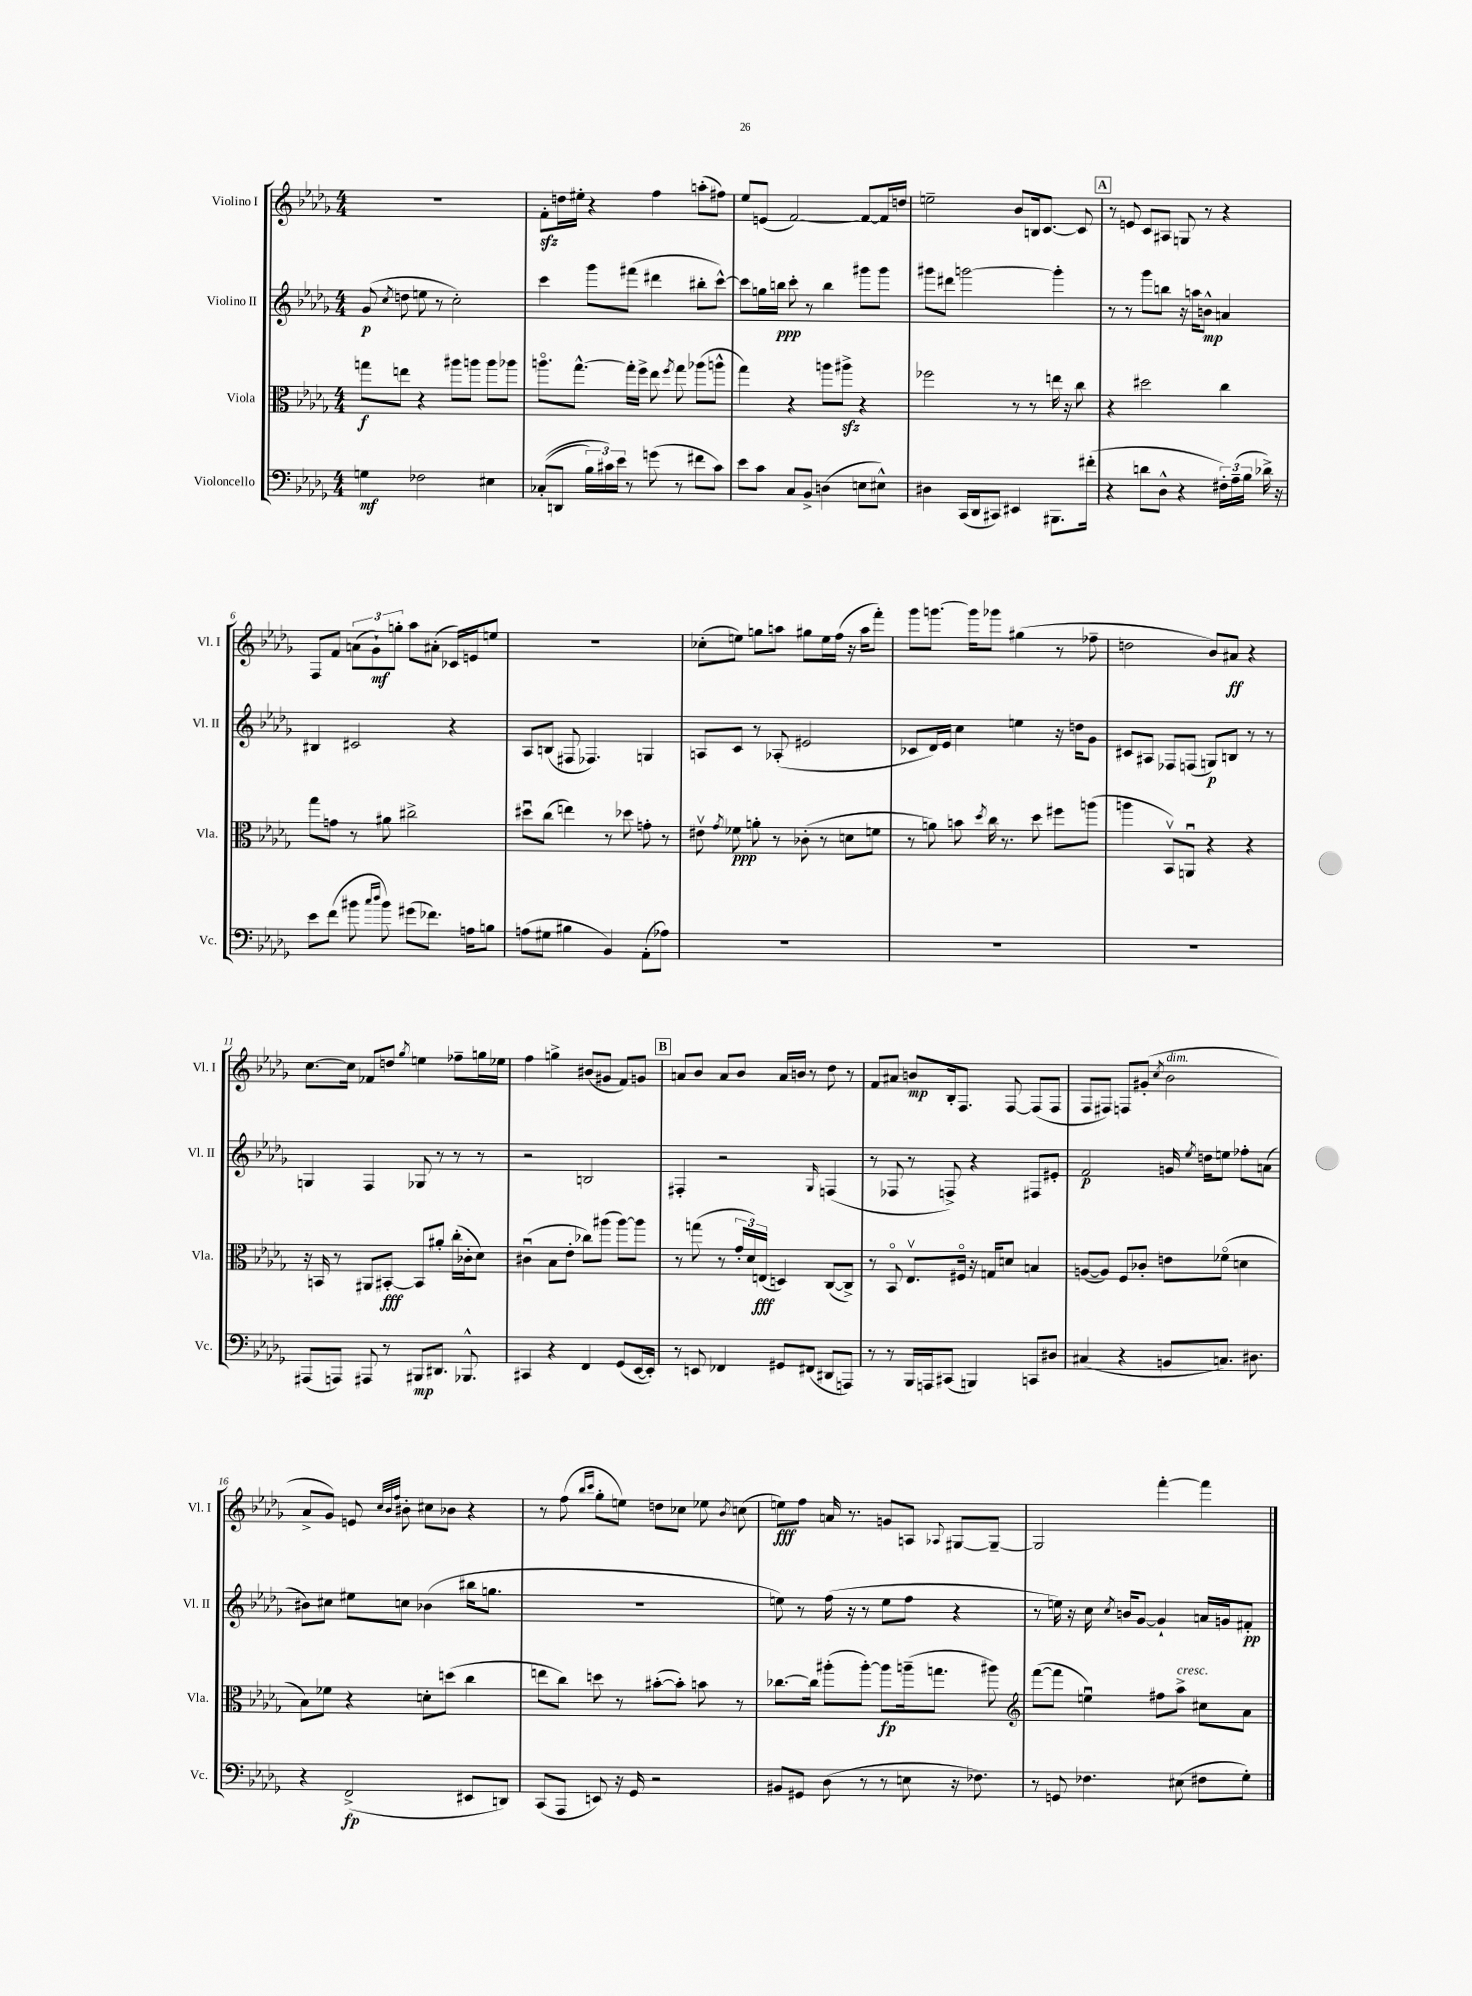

**kern	**kern	**kern	**kern
*staff4	*staff3	*staff2	*staff1
*clefF4	*clefC3	*clefG2	*clefG2
*k[b-e-a-d-g-]	*k[b-e-a-d-g-]	*k[b-e-a-d-g-]	*k[b-e-a-d-g-]
*M4/4	*M4/4	*M4/4	*M4/4
4G\	8gg\L	(8g-/	1r
.	.	8qcc/	.
.	8ee\J	8dd\	.
2F-\	4r	8ee\	.
.	.	8r	.
.	8aa#\L	2cc'\)	.
.	8aa\J	.	.
4E#\	8aa\L	.	.
.	8aa-\J	.	.
=	=	=	=
&((8C-'/L	8.aao\L	4ccc\	8f'\L
8DD/J	.	.	16dd\L
.	[8.gg-^^\J	.	16ee#'\JJ
24B-\LL)	.	8ggg-\L	4r
24c#\&)	.	.	.
24e-\JJ	.	.	.
8r	16gg-'\]LL	(8fff#\J	.
.	16ff^\JJ	.	.
(8g\	8ee-\	4ddd#\	4ff\
.	8qff/	.	.
8r	8gg-\	.	.
8f#\L	(8aa-\L	8bb#'\L	(8aa'\L
8c#\J)	8aa^^\J	[8ccc^^\J)	8ff#\J)
=	=	=	=
8e-\L	4gg-\)	8ccc\]L	8ee-/L
8c\J	.	16gg\L	(8e/J
.	.	16bb\JJ	.
8C/L	4r	8ccc'\	[2f/)
8BB-^/J	.	8r	.
(4D\	8aa\L	4bb\	.
.	8aa#^\J	.	.
8E\L	4r	8ggg#\L	8f/_L
8E#^^\J)	.	8ggg#\J	16f/]L
.	.	.	16dd/JJ
=	=	=	=
4D#\	2ff-\	8ggg#\L	2ee~\
.	.	8ddd#\J	.
(16CC/LL	.	[2ggg\	.
16DD-/J	.	.	.
8CC#/J)	.	.	.
4EE#/	8r	.	8b-/L
.	8r	.	16B/k
.	.	.	[8.c/J
8.BBB#\L	16ee\	4ggg'\]	.
.	16r	.	.
.	8cc\	.	8c/]
(16f#'\Jk	.	.	.
=	=	=	=
4r	4r	8r	8r
.	.	8r	8e/
8d\L	2dd#\	8ggg-\L	8c/L
8D-^^\J	.	8bb\J	8A#/J
4r	.	16r	8G/
.	.	16aa\LK	.
.	.	8b^^\J	8r
24F#'\LL)	4cc\	4a/	4r
(24A-~\	.	.	.
24B-\JJ	.	.	.
16d-^\)	.	.	.
16r	.	.	.
=	=	=	=
8e-\L	8gg-\L	4B#/	8F/L
(8f\J	8g\J	.	8f/J
8b#\	8r	2c#/	(12a\L
.	.	.	12g-`\)
16qqcc/LL	.	.	.
16qqdd-/JJ	.	.	.
8b#\)	8a#\	.	.
.	.	.	12gg'\J
(8g#\L	2cc#^\	.	8aa-\L
8.f-\J)	.	.	(8a#'\J
.	.	4r	16c-/LL)
16A\LK	.	.	16e/J
8B\J	.	.	8ee/J
=	=	=	=
(8A\L	8dd#u\L	8A-/L	1r
8G#\J	(8cc\J	(8B/J	.
4B#\	4ee\)	8F#/	.
.	.	4.F-/)	.
4BB-/)	8r	.	.
.	8dd-\	.	.
(8AA-'\L	8g'\	4G/	.
8A-\J)	8r	.	.
=	=	=	=
1r	8e#v\	8A/L	(8cc-'\L
.	8qg-/	.	.
.	8f-\	8c/J	8ee\J)
.	8a'\	8r	8gg\L
.	8r	(8A-'/	8aa\J
.	(8c-'\	2e#/	8gg#\L
.	8r	.	16ee\L
.	.	.	(16ff\JJ
.	8d\L	.	16r
.	.	.	16aa\LK
.	8f\J	.	8fff'\J)
=	=	=	=
1r	8r	8c-/L	8ggg-\L
.	8a\)	16d-/L)	[8.ggg\J
.	.	16e-/JJ	.
.	8b\	4cc\	.
.	.	.	16ggg\]LK
.	8qdd-/	.	.
.	16cc\	.	8ggg-\J
.	8.r	.	.
.	.	4ee\	(4gg#\
.	8dd-\	.	.
.	8ff#\L	16r	8r
.	.	16dd\LK	.
.	(8aa\J	8g-\J	8ff-~\
=	=	=	=
1r	4aa\	8c#/L	2dd\
.	.	8A#/J	.
.	8BB-v/L)	8F-/L	.
.	8AAu/J	(8F/J	.
.	4r	8G/L)	8b-/L)
.	.	8B/J	8a#/J
.	4r	8r	4r
.	.	8r	.
=	=	=	=
(8AAA#/L	16r	4G/	[8.cc\L
.	16BB/	.	.
8AAA/J)	8r	.	.
.	.	.	16cc\]Jk
8AAA#/	8AA#/L	4F/	8f-/L
8r	[8BB#'/J	.	8dd/J
.	.	.	8qgg-/
8BBB#/L	8BB#/]L	8G-/	4ee\
8.DD#/J	8a#'/J	8r	.
.	(16cc'\LL	8r	8ff-~\L
8.BBB-^^/	16c-'\J	.	.
.	8d-\J)	8r	16gg\L
.	.	.	16ee-\JJ
=	=	=	=
4CC#/	(4c#u\	2r	4ff\
4r	8B-\L	.	4gg^\
.	8e-'\J	.	.
4FF/	8cc-\L)	2B/	(8b#/L
.	(8aa#\J	.	8g#/J
(8GG-/L	[8aa#\L)	.	8f/L)
[16EE-/L	8aa#\]J	.	8g/J
16EE-'/]JJ)	.	.	.
=	=	=	=
8r	8r	4F#'/	8a/L
8EE/	(8gg\	.	8b-/J
4FF-/	8r	2r	8a/L
.	24g-'/LL	.	8b-/J
.	24d-/)	.	.
.	(24E/JJ	.	.
8GG#/L	4D/)	.	16a/LL
.	.	.	16b/JJ
(8FF#/J	.	.	8r
.	.	16qqG-/	.
8DD#/L	([8C/L	(4F/	8dd-\
8AAA/J)	8C^/]J)	.	8r
=	=	=	=
8r	8r	8r	8f/L
8r	8BB-o/	8F-/	8a#/J
16BBB-/LL	8.E-v/L	8r	8b/L
16AAA/J	.	.	.
(8CC#/J	.	8F^/)	16B-'/k
.	16F#o/Jk	.	8.F/J
4BBB/)	16r	4r	.
.	16G/LK	.	.
.	8d/J	.	[8F/
8CC/L	4B/	8F#/L	(8F/]L
8D#/J	.	8e#'/J	8F/J
=	=	=	=
(4C#/	([8A/L	2f/	8F/L
.	8A/]J)	.	8F#/J)
4r	8F/L	.	8F/L
.	8c-'/J	.	(8g#'/J
.	.	.	8qcc/
8BB/L	8e\L	16g/	2b-\
.	.	8qee-/	.
.	.	16dd\LK	.
8.C/J)	(8f-o\J	8ee\J	.
.	4d\	8ff-'\L	.
8.D#\	.	.	.
.	.	(8a\J	.
=	=	=	=
4r	8B-\L)	8b#\L)	8a-^/L
.	8f-\J	8cc#\J	8g-/J)
(2FF^/	4r	8ee#\L	8e/
.	.	.	32qqcc/LLL
.	.	.	32qqb-/
.	.	.	32qqff/JJJ
.	.	8cc\J	8b#'\
.	8d'\L	(4b-\	8cc#\L
.	(8dd\J	.	8b-\J
8EE#/L	4cc\	16bb#\LK	4r
.	.	8.gg\J	.
8DD/J)	.	.	.
=	=	=	=
(8CC/L	8ee\L	1r	8r
8AAA-/J	8cc\J)	.	(8ff\
.	.	.	16qqbb-/LL
.	.	.	16qqccc/JJ
8EE/)	8dd\	.	8gg-'\L
16r	8r	.	8ee\J)
16GG-/	.	.	.
2r	([8b#'\L	.	8dd\L
.	8b#'\]J)	.	8cc-\J
.	8b\	.	8ee-\
.	.	.	8qb-/
.	8r	.	(8cc\
=	=	=	=
8BB#/L	[8.cc-\L	8ee\)	8ee\L)
8GG#/J	.	8r	8ff\J
.	16cc-\]Jk	.	.
(8D-\	(8aa#'\L	(16ff\	16a/
.	.	16r	8.r
8r	[8aa#'\J)	8r	.
8r	8aa#\]L	8ee\L	8g/L
8E\	(16aa~\k	8ff\J	8A/J
.	8.gg\J	.	.
.	.	.	8qqA-/
16r	.	4r	[8G#/L
8.F-\)	.	.	.
.	8aa#\)	.	8G#~/_J
=	=	=	=
*	*clefG2	*	*
8r	([8fff\L	8r	2G#/]
8GG/	8fff\]J	16ee\)	.
.	.	16r	.
4.F-\	4eeu\)	16cc\	.
.	.	8qcc/	.
.	.	16b/LK	.
.	.	[8g-/J	.
.	8ff#\L	4g-`/]	[4fff'\
(8E#\	8aa-^\J	.	.
8F#\L	8cc#\L	16a/LL	4fff\]
.	.	16g/J	.
8G-'\J)	8a-\J	8f#'/J	.
==	==	==	==
*-	*-	*-	*-
